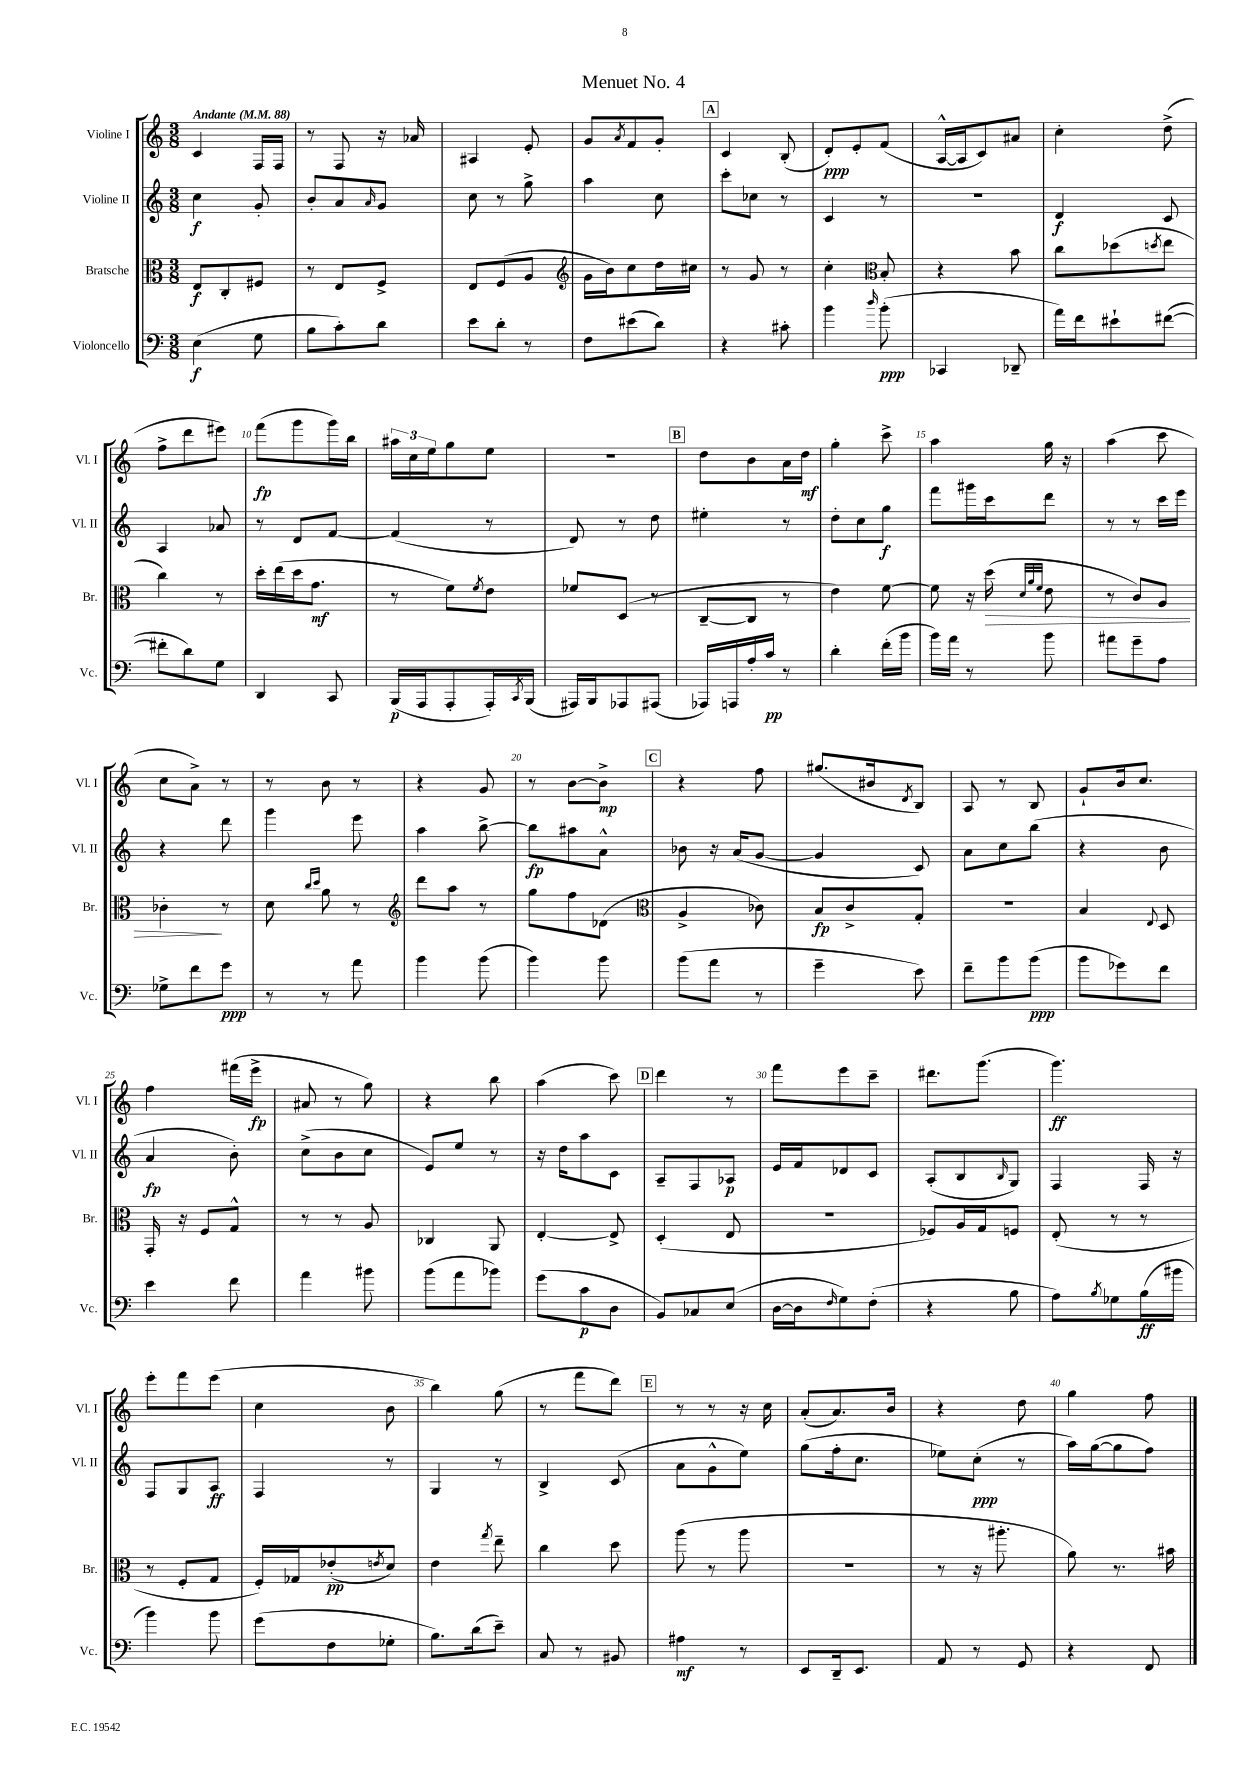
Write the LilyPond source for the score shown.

\header { title = "Menuet No. 4" }
<<
\new StaffGroup <<
\new Staff = "s0" \with { instrumentName = "Violine I" shortInstrumentName = "Vl. I" } {
    \clef treble \key c \major \numericTimeSignature \time 3/8 \tempo "Andante" 4 = 88
    c'4 f16 f16 |
    r8 f8 r16 aes'16 |
    ais4 e'8-. |
    g'8 \acciaccatura { a'8 } f'8 g'8-. |
    \mark \markup { \box "A" } c'4 b8-.( |
    d'8-.\ppp) e'8-. f'8( |
    a16~-^ a16 c'8) ais'8 |
    c''4-. d''8->( |
    f''8-> d'''8 eis'''8) |
    f'''8\fp( g'''8 g'''16) b''16 |
    \tuplet 3/2 { ais''16 c''16 e''16 } g''8 e''8 |
    R4. |
    \mark \markup { \box "B" } d''8 b'8 a'16 d''16\mf |
    g''4-. c'''8-> |
    a''4 g''16 r16 |
    a''4( c'''8 |
    c''8 a'8->) r8 |
    r8 b'8 r8 |
    r4 g'8 |
    r8 b'8~ b'8->\mp |
    \mark \markup { \box "C" } r4 f''8 |
    gis''8.( bis'16 \acciaccatura { d'8 } b8) |
    a8 r8 b8 |
    g'8-! b'16 c''8. |
    f''4 fis'''16( e'''16->\fp |
    ais'8 r8 g''8) |
    r4 b''8 |
    a''4( c'''8) |
    \mark \markup { \box "D" } d'''4 r8 |
    f'''8 e'''8 c'''8-- |
    dis'''8. g'''8.( |
    g'''4.\ff) |
    e'''8-. f'''8 e'''8( |
    c''4 b'8 |
    b''4) g''8( |
    r8 f'''8 d'''8) |
    \mark \markup { \box "E" } r8 r8 r16 c''16 |
    a'8-.( a'8.) b'16 |
    r4 d''8 |
    g''4 f''8 \bar "|." |
}
\new Staff = "s1" \with { instrumentName = "Violine II" shortInstrumentName = "Vl. II" } {
    \clef treble \key c \major \numericTimeSignature \time 3/8
    c''4\f g'8-. |
    b'8-. a'8 \grace { a'16 } g'8 |
    c''8 r8 g''8-> |
    a''4 c''8 |
    \mark \markup { \box "A" } c'''8-. ces''8 r8 |
    c'4 r8 |
    R4. |
    d'4\f c'8 |
    a4 aes'8 |
    r8 d'8 f'8~ |
    f'4( r8 |
    d'8) r8 d''8 |
    \mark \markup { \box "B" } eis''4-. r8 |
    d''8-. c''8 g''8\f |
    f'''8 gis'''16 c'''16 d'''8 |
    r8 r8 c'''16 e'''16 |
    r4 d'''8 |
    g'''4 e'''8 |
    a''4 b''8~-> |
    b''8\fp ais''8 a'8-^ |
    \mark \markup { \box "C" } bes'8 r16 a'16( g'8~ |
    g'4 c'8) |
    a'8 c''8 b''8( |
    r4 b'8 |
    a'4\fp b'8-.) |
    c''8->( b'8 c''8 |
    e'8) e''8 r8 |
    r16 d''16 a''8 c'8 |
    \mark \markup { \box "D" } a8-- f8 aes8\p |
    e'16 f'16 des'8 c'8 |
    a8-.( b8 \grace { b16 } g8) |
    f4 f16 r16 |
    f8 g8 a8\ff |
    f4 r8 |
    g4 r8 |
    b4-> c'8( |
    \mark \markup { \box "E" } a'8 g'8-^ e''8) |
    g''8( f''16-. c''8. |
    ees''8) c''8-.\ppp( r8 |
    a''16) g''16~( g''8 f''8) \bar "|." |
}
\new Staff = "s2" \with { instrumentName = "Bratsche" shortInstrumentName = "Br." } {
    \clef alto \key c \major \numericTimeSignature \time 3/8
    e8\f c8-. fis8 |
    r8 e8 f8-> |
    e8 f8( a8 |
    \clef treble g'16 b'16) c''8 d''16 cis''16 |
    \mark \markup { \box "A" } r8 g'8 r8 |
    c''4-. \clef alto b8-. |
    r4 b'8 |
    c''8 des''8( \acciaccatura { d''8 } e''8 |
    c''4) r8 |
    d''16-. e''16( d''16 g'8.\mf |
    r8 f'8) \acciaccatura { f'8 } e'8 |
    fes'8 d8( r8 |
    \mark \markup { \box "B" } c8~-- c8 r8 |
    e'4) f'8~ |
    f'8 r16 d''16\>( \grace { d'32 a'32 f'32 } e'8 |
    r8 c'8) a8 |
    ces'4-.\! r8 |
    d'8 \grace { c''16 d''16 } a'8 r8 |
    \clef treble d'''8 a''8 r8 |
    g''8 f''8 des'8( |
    \mark \markup { \box "C" } \clef alto a4-> ces'8) |
    b8\fp c'8-> g8-. |
    R4. |
    b4 \appoggiatura { e8 } d8 |
    g,16-. r16 f8 g8-^ |
    r8 r8 a8 |
    ces4 a,8 |
    e4~-. e8-> |
    \mark \markup { \box "D" } d4-.( e8 |
    R4. |
    fes8) a16 g16 f8 |
    e8-.( r8 r8 |
    r8 f8-. g8 |
    f16-.) ges16 ees'8-.\pp( \acciaccatura { e'8 } d'8) |
    e'4 \acciaccatura { g''8 } e''8-- |
    c''4 d''8 |
    \mark \markup { \box "E" } a''8( r8 a''8 |
    R4. |
    r8 r16 ais''8.-. |
    a'8) r8. bis'16 \bar "|." |
}
\new Staff = "s3" \with { instrumentName = "Violoncello" shortInstrumentName = "Vc." } {
    \clef bass \key c \major \numericTimeSignature \time 3/8
    e4\f( g8 |
    b8 c'8-.) d'8 |
    e'8 d'8-. r8 |
    f8 eis'8( d'8) |
    \mark \markup { \box "A" } r4 cis'8-. |
    b'4 \grace { d''16 } b'8-.\ppp( |
    ces,4 des,8-- |
    a'16) f'16 eis'8-! fis'8~( |
    fis'8-. d'8) g8 |
    d,4 c,8 |
    b,,16\p( a,,16 a,,8-. a,,16-.) \acciaccatura { c,8 } b,,16( |
    ais,,16) b,,16 aes,,8 ais,,8( |
    \mark \markup { \box "B" } aes,,16) a,,16 a16-. c'16\pp r8 |
    d'4-. f'16-.( b'16 |
    b'16) a'16 r8 b'8 |
    ais'8 g'8-- a8 |
    ges8-> f'8 g'8\ppp |
    r8 r8 a'8 |
    b'4 b'8( |
    b'4) b'8 |
    \mark \markup { \box "C" } b'8( a'8 r8 |
    g'4-- e'8) |
    f'8-- b'8 b'8\ppp( |
    b'8 ges'8) f'8 |
    e'4 f'8 |
    a'4 bis'8 |
    b'8( a'8 bes'8) |
    g'8( c'8\p d8 |
    \mark \markup { \box "D" } b,8) ces8 e8( |
    d16~ d16 \grace { f16 } g8) f8-.( |
    r4 b8 |
    a8) \acciaccatura { b8 } ges8 b16\ff( bis'16 |
    b'4) b'8 |
    g'8( f8 ges8-. |
    b8.) d'16( e'8--) |
    c8 r8 bis,8 |
    \mark \markup { \box "E" } ais4\mf r8 |
    e,8 d,16-- e,8. |
    a,8 r8 g,8 |
    r4 f,8 \bar "|." |
}
>>
>>
\layout { \context { \Score \override BarNumber.break-visibility = ##(#f #t #t) barNumberVisibility = #(every-nth-bar-number-visible 5) } }
